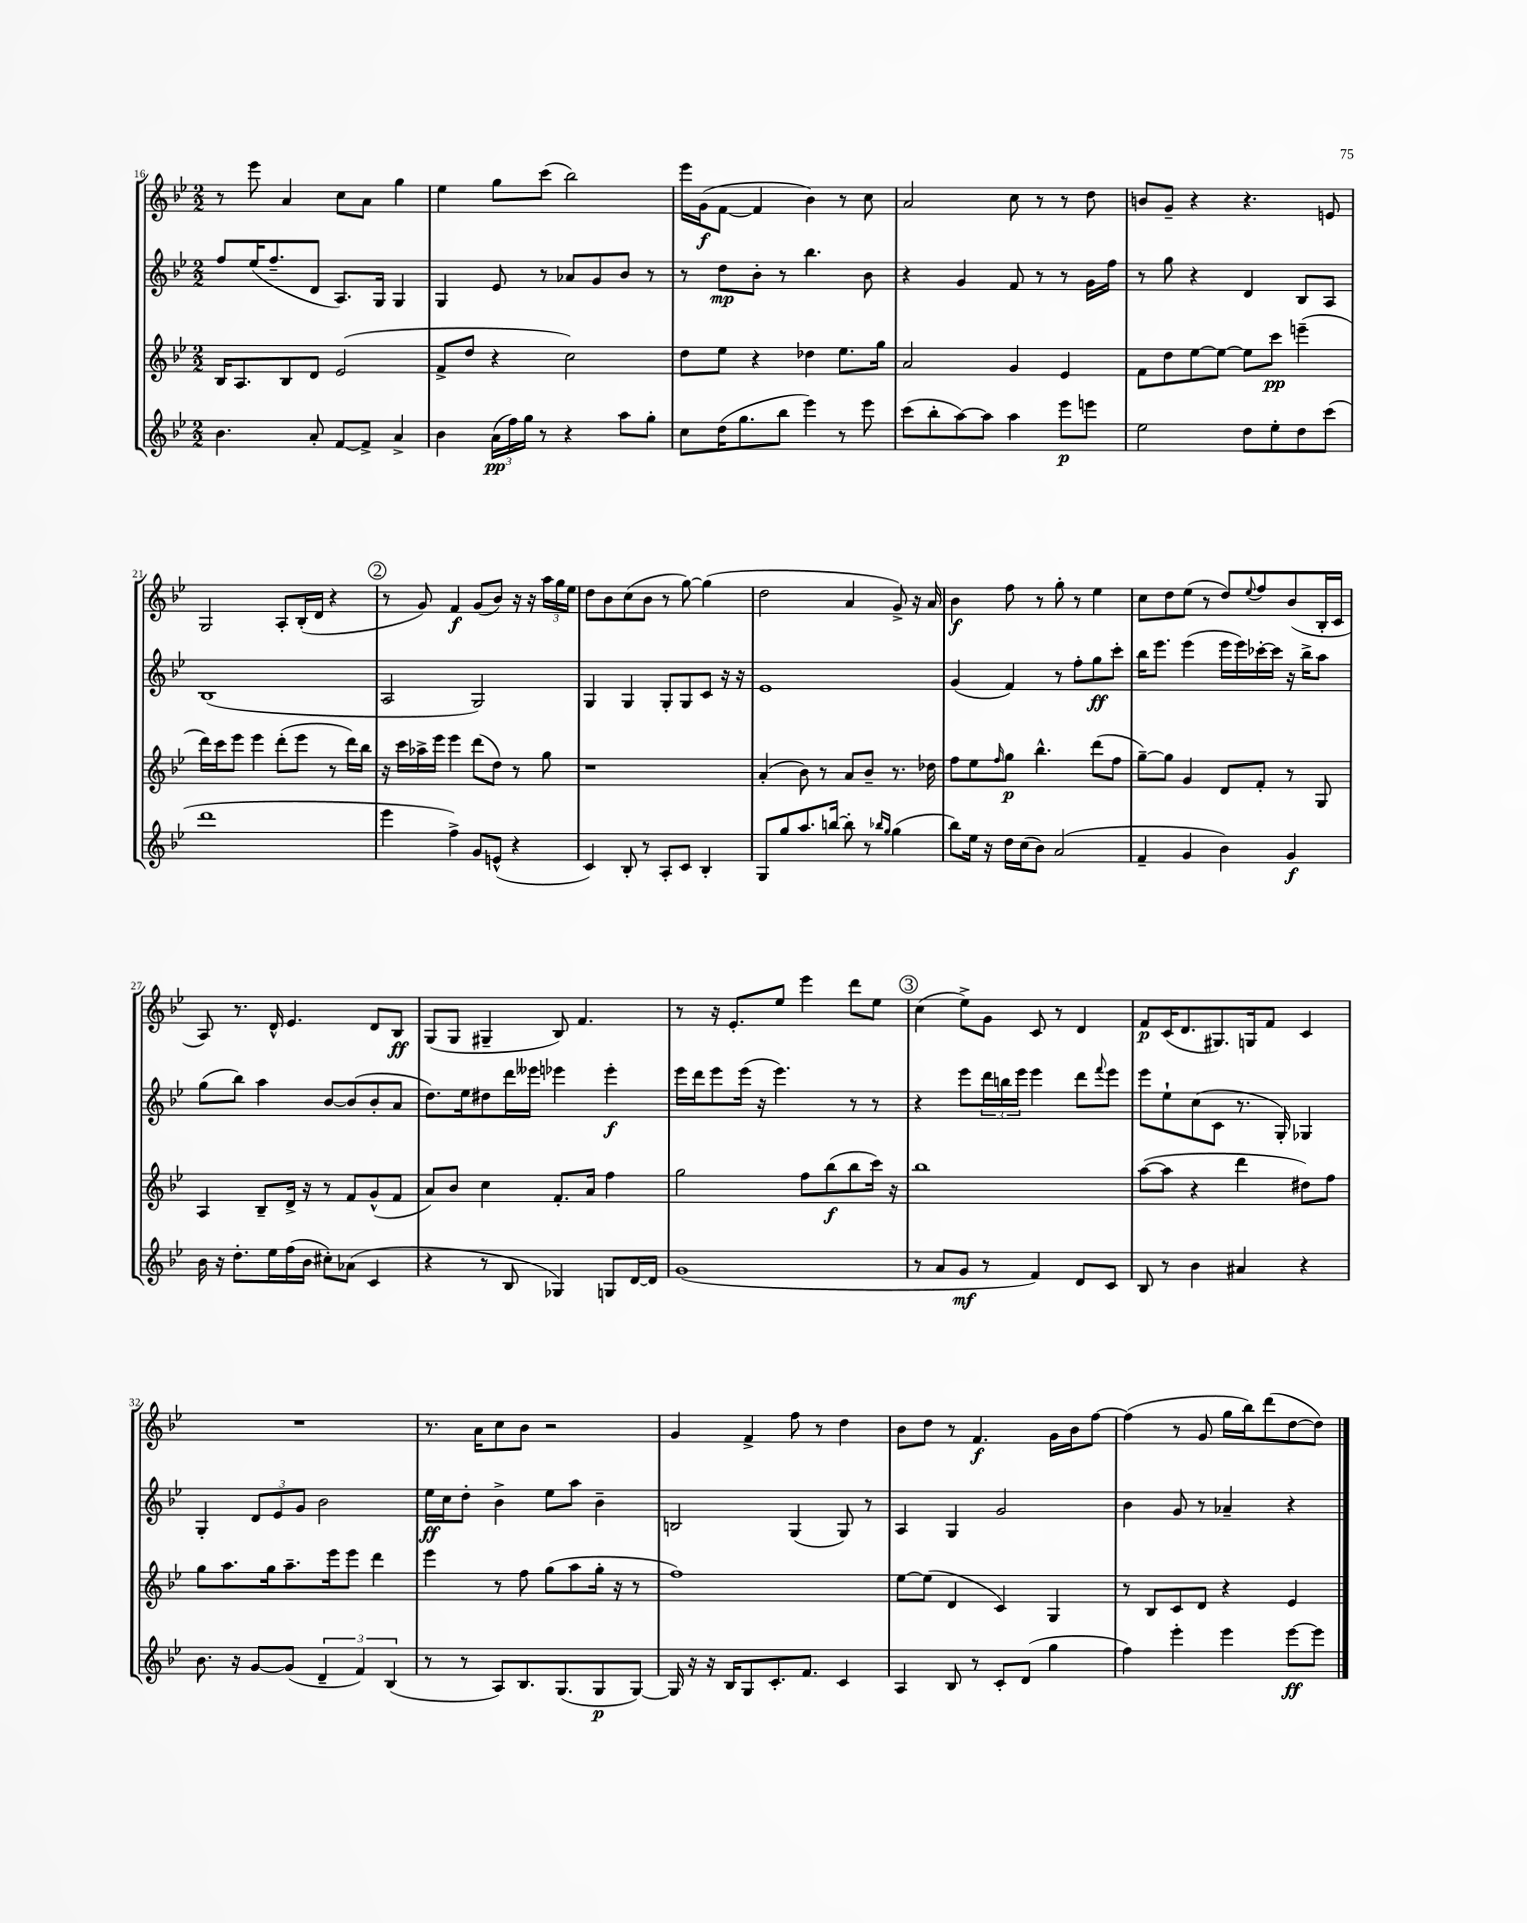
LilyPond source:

<<
\new StaffGroup <<
\new Staff = "s0" {
    \clef treble \key bes \major \numericTimeSignature \time 2/2
    r8 ees'''8 a'4 c''8 a'8 g''4 |
    ees''4 g''8 c'''8( bes''2) |
    ees'''16 g'16\f( f'8~ f'4 bes'4) r8 c''8 |
    a'2 c''8 r8 r8 d''8 |
    b'8 g'8-- r4 r4. e'8 |
    g2 a8-. bes16-.( d'16 r4 |
    \mark \markup { \circle "2" } r8 g'8) f'4\f g'8( bes'8) r16 r16 \tuplet 3/2 { a''16 g''16 ees''16 } |
    d''8 bes'8 c''8( bes'8 r8 g''8~) g''4( |
    d''2 a'4 g'8->) r16 a'16 |
    bes'4\f f''8 r8 g''8-. r8 ees''4 |
    c''8 d''8 ees''8( r8 d''8) \appoggiatura { ees''8 } f''8 bes'8( bes16-. c'16 |
    a8) r8. d'16-^ ees'4. d'8 bes8\ff |
    g8( g8 gis4-- bes8) f'4. |
    r8 r16 ees'8.-. ees''8 ees'''4 d'''8 ees''8 |
    \mark \markup { \circle "3" } c''4( ees''8->) g'8 c'8 r8 d'4 |
    f'8\p c'16( d'8. gis8.) g16 f'8 c'4 |
    R1 |
    r8. a'16 c''8 bes'8 r2 |
    g'4 f'4-> f''8 r8 d''4 |
    bes'8 d''8 r8 f'4.\f g'16 bes'16 f''8~ |
    f''4( r8 g'8 g''16 bes''16) d'''8( d''8~ d''8) \bar "|." |
}
\new Staff = "s1" {
    \clef treble \key bes \major \numericTimeSignature \time 2/2
    f''8 ees''16( f''8.-- d'8 a8.) g16 g4 |
    g4 ees'8 r8 aes'8 g'8 bes'8 r8 |
    r8 d''8\mp bes'8-. r8 bes''4. bes'8 |
    r4 g'4 f'8 r8 r8 g'16 f''16 |
    r8 g''8 r4 d'4 bes8 a8 |
    bes1( |
    \mark \markup { \circle "2" } a2 g2) |
    g4 g4 g8-. g8 c'8 r16 r16 |
    ees'1 |
    g'4( f'4) r8 f''8-. g''8\ff c'''8-. |
    bes''16 ees'''8. ees'''4( ees'''16 ees'''16) ces'''16~-. ces'''16 r16 bes''16-> a''8 |
    g''8( bes''8) a''4 bes'8~ bes'8( bes'8-. a'8 |
    d''8.) ees''16 dis''8 d'''16 eeses'''16 ees'''4 ees'''4-.\f |
    ees'''16 d'''16 ees'''8 ees'''16( r16 ees'''4.) r8 r8 |
    \mark \markup { \circle "3" } r4 ees'''8 \tuplet 3/2 { d'''16 b''16 ees'''16 } ees'''4 d'''8 \appoggiatura { f'''8 } ees'''8 |
    ees'''8 ees''8-! c''8( c'8 r8. g16-.) ges4 |
    g4-. \tuplet 3/2 { d'8 ees'8 g'8 } bes'2 |
    ees''16\ff c''16 d''8-. bes'4-> ees''8 a''8 bes'4-- |
    b2 g4( g8) r8 |
    a4 g4 g'2 |
    bes'4 g'8 r8 aes'4-- r4 \bar "|." |
}
\new Staff = "s2" {
    \clef treble \key bes \major \numericTimeSignature \time 2/2
    bes16 a8. bes8 d'8 ees'2( |
    f'8-> d''8 r4 c''2) |
    d''8 ees''8 r4 des''4 ees''8. g''16 |
    a'2 g'4 ees'4 |
    f'8 d''8 ees''8~ ees''8~ ees''8 c'''8\pp e'''4--( |
    d'''16) c'''16 ees'''8 ees'''4 d'''8-.( ees'''8 r8 d'''16) bes''16 |
    \mark \markup { \circle "2" } r16 c'''16 aes''16-> ees'''16 ees'''4 d'''8( d''8) r8 g''8 |
    r1 |
    a'4-.( bes'8) r8 a'8 bes'8-- r8. des''16 |
    f''8 ees''8 \grace { f''16 } g''8\p bes''4.-^ d'''8( f''8 |
    g''8~--) g''8 g'4 d'8 f'8-. r8 g8 |
    a4 bes8-- d'16-> r16 r8 f'8 g'8-^( f'8 |
    a'8) bes'8 c''4 f'8.-. a'16 f''4 |
    g''2 f''8 bes''8\f( bes''8 c'''16) r16 |
    \mark \markup { \circle "3" } bes''1 |
    a''8~( a''8 r4 d'''4 dis''8) f''8 |
    g''8 a''8. g''16 a''8.-- ees'''16 ees'''8 d'''4 |
    ees'''4 r8 f''8 g''8( a''8 g''16-. r16 r8 |
    f''1) |
    ees''8~ ees''8( d'4 c'4) g4 |
    r8 bes8 c'8 d'8 r4 ees'4 \bar "|." |
}
\new Staff = "s3" {
    \clef treble \key bes \major \numericTimeSignature \time 2/2
    bes'4. a'8-. f'8~ f'8-> a'4-> |
    bes'4 \tuplet 3/2 { a'16\pp( f''16) g''16 } r8 r4 a''8 g''8-. |
    c''8 d''16( g''8. bes''8 ees'''4) r8 ees'''8 |
    c'''8( bes''8-. a''8~) a''8 a''4 ees'''8\p e'''8 |
    ees''2 d''8 ees''8-. d''8 c'''8( |
    d'''1 |
    \mark \markup { \circle "2" } ees'''4 f''4->) g'8 e'8-^( r4 |
    c'4) bes8-. r8 a8-. c'8 bes4-. |
    g8 g''8 a''8. b''16~ b''8-. r8 \grace { bes''16 g''16 } g''4( |
    bes''8) ees''16 r16 d''16 c''16( bes'8) a'2( |
    f'4-- g'4 bes'4) g'4\f |
    bes'16 r16 d''8.-. ees''16 f''16( bes'16 cis''8-.) aes'8( c'4 |
    r4 r8 bes8 ges4) g8 d'16~ d'16 |
    g'1( |
    \mark \markup { \circle "3" } r8 a'8 g'8\mf r8 f'4) d'8 c'8 |
    bes8 r8 bes'4 ais'4 r4 |
    bes'8. r16 g'8~ g'8( \tuplet 3/2 { d'4-- f'4) bes4( } |
    r8 r8 a8) bes8. g8.( g8\p g8~) |
    g16 r16 r16 bes16 g8 c'8.-. f'8. c'4 |
    a4 bes8 r8 c'8-. d'8( g''4 |
    f''4) ees'''4-. ees'''4 ees'''8~\ff ees'''8 \bar "|." |
}
>>
>>
\layout { \context { \Score currentBarNumber = #16 } }
